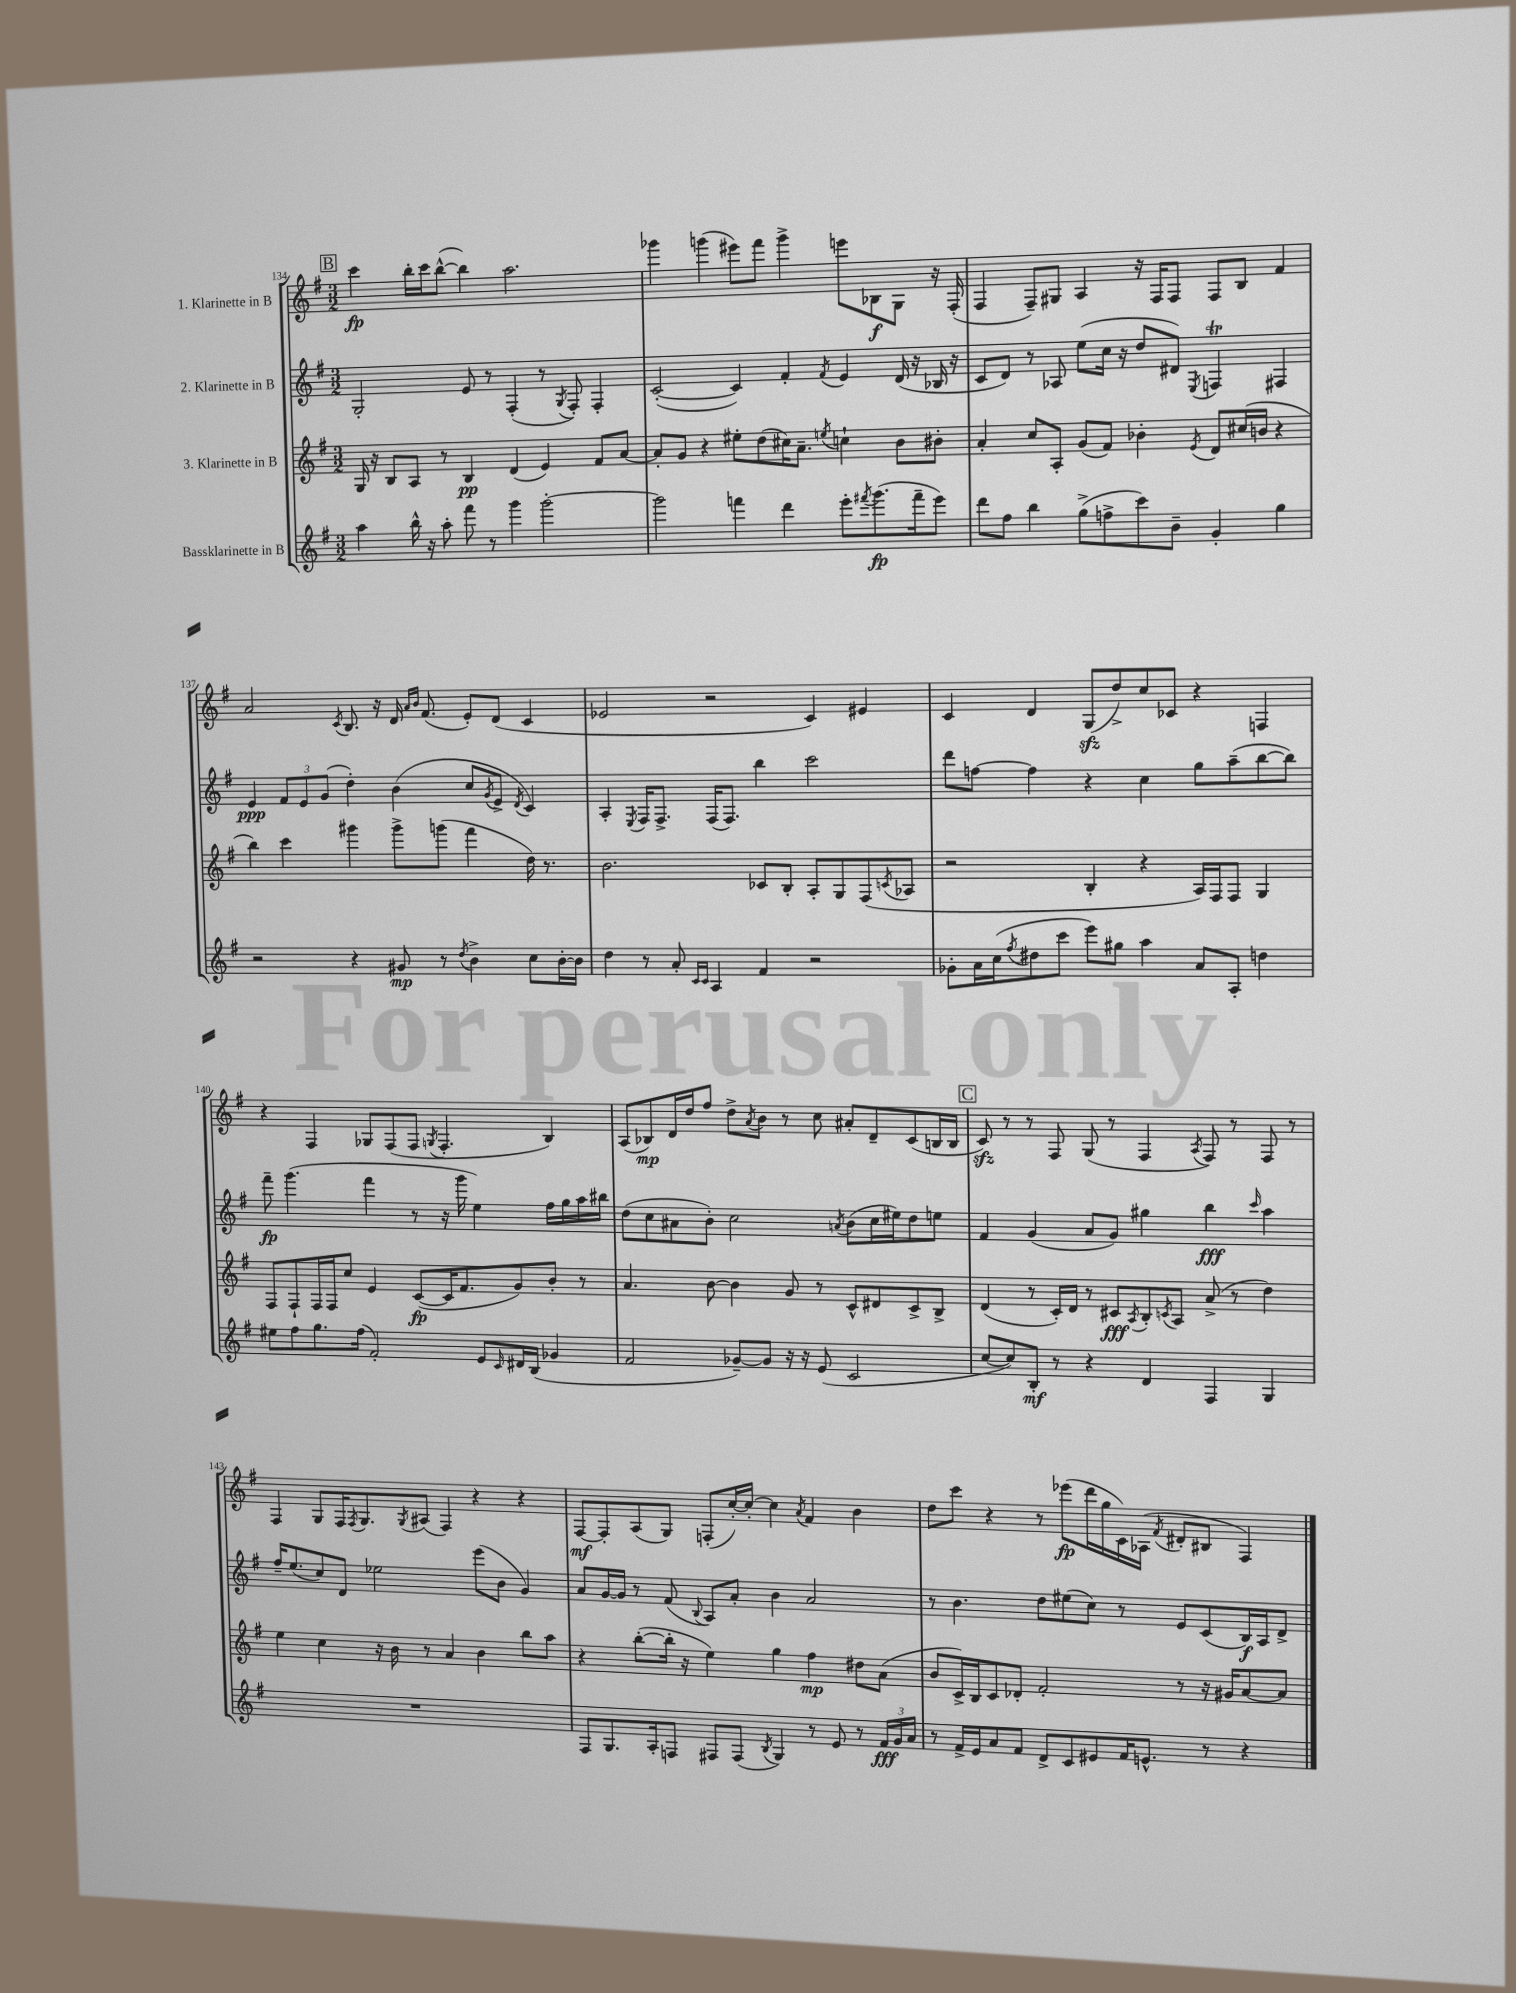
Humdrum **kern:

**kern	**kern	**kern	**kern
*staff4	*staff3	*staff2	*staff1
*clefG2	*clefG2	*clefG2	*clefG2
*k[f#]	*k[f#]	*k[f#]	*k[f#]
*M3/2	*M3/2	*M3/2	*M3/2
4aa	16G	2G'	4ccc
.	16r	.	.
.	8B	.	.
16bb^^	8A	.	16bb'
16r	.	.	16ccc
8aa'	8r	.	([8bb^^
8fff#	4B	8e	4bb])
8r	.	8r	.
4ggg	(4d	(4F#'	2.aa
[2ggg'	4e)	8r	.
.	.	8qG	.
.	.	8F#')	.
.	8f#	4F#'	.
.	[8a	.	.
=	=	=	=
2ggg]	8a']	([2c'	4ggg-
.	8g	.	.
.	4r	.	(4ggg
4fff	8ee#'	4c])	8eee#)
.	(8dd	.	8fff#
4ddd	16cc#)	4f#'	4ggg^
.	8.a~	.	.
.	8qee	8qf#	.
8eee'	4cc`	4e	8eee
8qfff#	.	.	.
(8.ggg	.	.	8B-
.	8b	(16d	8G
16fff#~	.	16r	.
8eee)	8b#'	16B-	16r
.	.	16r	(16F#'
=	=	=	=
8ddd	4a'	8c	4F#
8ff#	.	8d)	.
4bb	8cc	8r	8F#~)
.	8A'	8A-	8G#
(8gg^	(8g	(8ee	4A
8ff^	8f#)	16cc	.
.	.	16r	.
8ccc)	4b-'	8dd	16r
.	.	.	16F#
8b~	.	8d#)	8F#
.	8qe	8qE	.
4g'	8d	4F	8F#
.	(16cc#	.	8B
.	16b	.	.
4gg	4r	4F#	4f#
=	=	=	=
2r	4bb)	4e	2a
.	4ccc	12f#	.
.	.	12e	.
.	.	(12g	.
.	.	.	8qc
4r	4ggg#	4dd')	8.B
.	.	.	16r
8g#	8ggg#^	(4b	16d
.	.	.	16qqa
.	.	.	16qqb
.	.	.	(8.f#
8r	(8ggg	.	.
8qdd	.	.	.
4b^	4fff#	8cc	8e')
.	.	8qg	.
.	.	8e^	(8d
.	.	8qd	.
8cc	16dd)	4c)	4c
.	8.r	.	.
[16b'	.	.	.
16b]	.	.	.
=	=	=	=
4dd	2.b	4A'	2e-
.	.	8qE	.
8r	.	16F#	.
.	.	8.F#^	.
8a'	.	.	.
16qqc	.	.	.
16qqc	.	.	.
4A	.	(16F#	2r
.	.	8.F#)	.
4f#	8c-	4bb	.
.	8B'	.	.
2r	8A'	2ccc	4c)
.	8G	.	.
.	(8F#	.	4e#
.	8qc	.	.
.	8A-	.	.
=	=	=	=
8g-'	2r	8ddd	4c
16a	.	[8ff	.
(16cc	.	.	.
8qff#	.	.	.
8dd#	.	4ff]	4d
8ccc	.	.	.
8eee)	4B'	4r	(8G
8gg#	.	.	8dd^)
4aa	4r	4cc	8cc
.	.	.	8c-
8a	16A)	8gg	4r
.	16F#	.	.
8A'	8F#	(8aa~	.
4dd	4G	[8bb	4F
.	.	8bb])	.
=	=	=	=
8ee#	8F#	8fff#~	4r
8ff#	8F#`	(4.ggg	.
8.gg	16F#	.	4F#
.	16F#	.	.
.	8cc	.	.
(16ff#	.	.	.
2f#')	4e	4fff#	8G-
.	.	.	(8F#
.	([8c	8r	8F#
.	.	.	8qG
.	16c]	16r	4.F#'
.	8.f#	16ggg	.
8e	.	4ee)	.
16qqc	.	.	.
16d#	8g)	.	.
(16B	.	.	.
4g-	8b'	16ff#	4B)
.	.	16gg	.
.	8r	16aa	.
.	.	16bb#	.
=	=	=	=
2f#	4.a	(8dd	(8A
.	.	8cc	8B-)
.	.	8a#	16d
.	.	.	16dd
.	[8b	8b')	8ff#
[8g-~)	4b]	2cc	8dd^
.	.	.	8qa
8g-]	.	.	8b
16r	8g	.	8r
16r	.	.	.
(8e	8r	.	8cc
.	.	8qa	.
2c	8c^^	(8b	8a#'
.	8d#	16cc	8d~
.	.	16ee#)	.
.	8c^	8dd	(8c
.	8B^	8ee	16B
.	.	.	16B
=	=	=	=
[8cc	(4d	4f#	8c)
8cc])	.	.	8r
8B'	8r	(4g	8r
8r	16c')	.	8F#
.	16d	.	.
4r	8r	8a	(8G
.	8c#	8g)	8r
.	8qA	.	.
4d	8B'	4gg#	4F#
.	8qc	.	.
.	8A	.	.
.	.	.	8qA
4F#	(8a^	4bb	8F#)
.	8r	.	8r
.	.	16qqccc	.
4G	4dd)	4aa	8F#
.	.	.	8r
=	=	=	=
1.r	4ee	16ff#~	4F#
.	.	(8.ee	.
.	4cc	8cc)	8G
.	.	8d	16F#
.	.	.	8qF#
.	.	.	8.G
.	16r	2ee-	.
.	16b	.	.
.	.	.	8qG
.	8r	.	(8A#
.	4a	.	4F#)
.	4b	(8eee	4r
.	.	8b	.
.	8bb	4g)	4r
.	8aa	.	.
=	=	=	=
8F#	4r	8a	[8F#
8.G	.	[16g	8F#']
.	.	16g]	.
.	([8bb'	8r	(8A
16A'	.	.	.
8F	16bb']	(8f#	8G)
.	16r	.	.
.	.	8qqB	.
8F#	4ee)	8A)	(8F'
(8F#	.	8a'	[16cc')
.	.	.	16cc'_
8qB	.	.	.
4G)	4gg	4b	4cc]
.	.	.	8qa
8r	4ff#	2a	4f#
8e	.	.	.
8r	8dd#	.	4b
24f#	(8a	.	.
24g	.	.	.
24a	.	.	.
=	=	=	=
8r	8b	8r	8dd
16f#^	16c^)	4.b	8ccc
16e	16B	.	.
8a	8c	.	4r
8f#	8d-'	.	.
8d^	2f#'	8dd	8r
8c	.	(8ee#	(8eee-
8e#	.	8cc)	16ddd
.	.	.	16gg
16f#	.	8r	16c)
8.e^^	.	.	(16A-
.	.	.	8qf#
.	8r	8e	8d#'
8r	16r	(8c	8B#
.	16g#	.	.
4r	[8a	16B)	4F#)
.	.	16A	.
.	8a]	8d^	.
==	==	==	==
*-	*-	*-	*-
